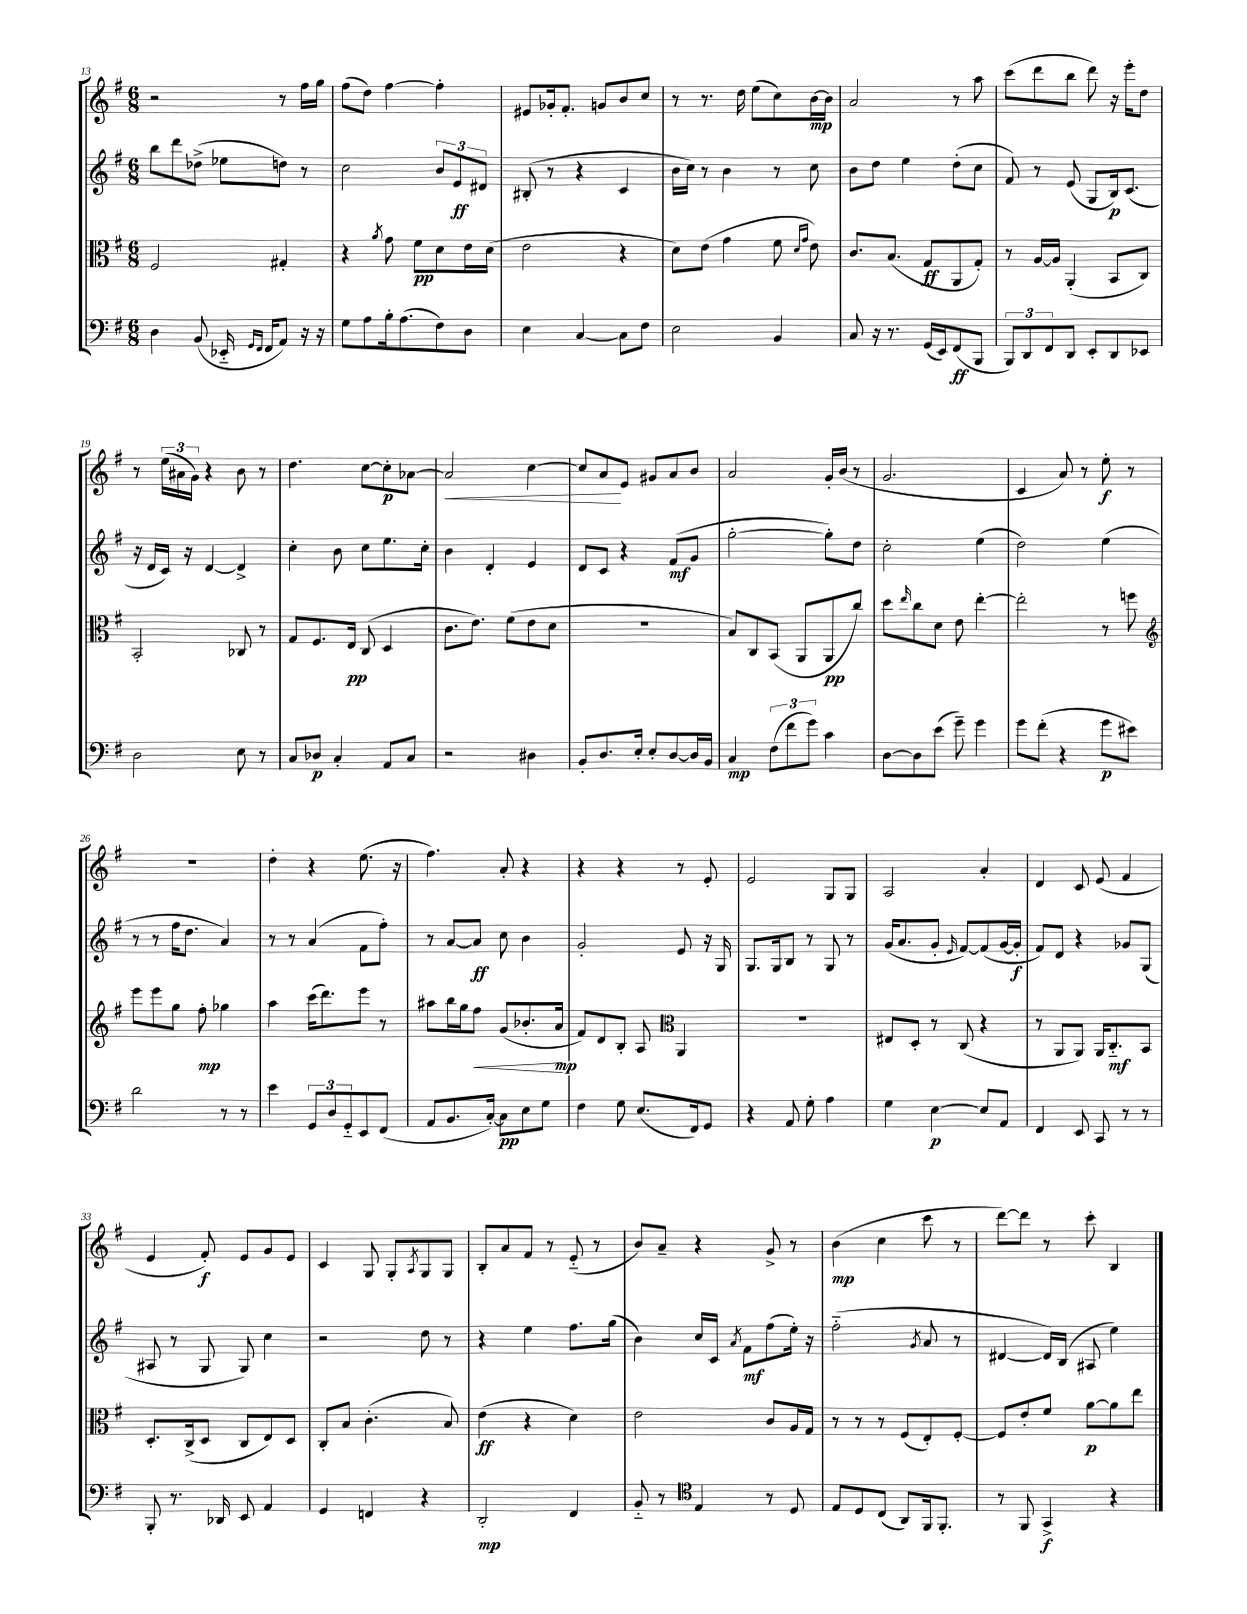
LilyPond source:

<<
\new StaffGroup <<
\new Staff = "s0" {
    \clef treble \key g \major \numericTimeSignature \time 6/8
    r2 r8 fis''16 g''16 |
    fis''8( d''8) fis''4~ fis''4-. |
    eis'8 ges'16-. fis'8.-. g'8 b'8 c''8 |
    r8 r8. d''16 e''8( c''8) b'16~\mp b'16 |
    a'2 r8 a''8 |
    c'''8( d'''8 b''8 d'''8) r16 e'''16-. d''8 |
    r8 \tuplet 3/2 { e''16( ais'16 g'16) } r4 b'8 r8 |
    d''4. c''8~ c''8-.\p aes'8~ |
    aes'2\< c''4~ |
    c''8 a'8\! e'8 gis'8 a'8 b'8 |
    a'2 g'16-. b'16( r8 |
    g'2. |
    c'4 a'8) r8 e''8-.\f r8 |
    R2. |
    d''4-. r4 e''8.( r16 |
    fis''4.) a'8-. r4 |
    r4 r4 r8 e'8-. |
    e'2 g8 g8 |
    a2 a'4-. |
    d'4 c'8 e'8( fis'4 |
    e'4 fis'8-.\f) e'8 g'8 e'8 |
    c'4 g8 g8-. \acciaccatura { a8 } g8 g8 |
    b8-. a'8 fis'8 r8 e'8-_( r8 |
    b'8) a'8-- r4 g'8-> r8 |
    b'4\mp( c''4 c'''8 r8 |
    d'''8~) d'''8 r8 c'''8-. b4 \bar "|." |
}
\new Staff = "s1" {
    \clef treble \key g \major \numericTimeSignature \time 6/8
    b''8 d'''8 des''8->( ees''8 d''8) r8 |
    c''2 \tuplet 3/2 { b'8 e'8\ff dis'8 } |
    bis8-.( r8 r4 c'4 |
    b'16 c''16) r8 b'4 r8 c''8 |
    b'8 d''8 e''4 d''8-.( c''8 |
    fis'8) r8 e'8( g8 b16\p) c'8.( |
    r16 d'16 c'16) r16 d'4~ d'4-> |
    c''4-. b'8 c''8 e''8. c''16-. |
    b'4 d'4-. e'4 |
    d'8 c'8 r4 fis'8\mf( g'8 |
    g''2~-. g''8-.) d''8 |
    c''2-. e''4( |
    d''2) e''4( |
    r8 r8 fis''16 d''8. a'4) |
    r8 r8 a'4( fis'8 fis''8-.) |
    r8 a'8~ a'8\ff c''8 b'4 |
    g'2-. e'8 r16 g16 |
    g8. g16 b8 r8 g8 r8 |
    g'16( a'8. g'8-. \grace { e'16 } fis'8~) fis'8( g'16~ g'16-.\f |
    fis'8) d'8 r4 ges'8 g8( |
    ais8 r8 g8 g8) c''4 |
    r2 d''8 r8 |
    r4 e''4 fis''8. g''16( |
    b'4) c''16 c'16 \acciaccatura { a'8 } fis'8\mf fis''8( e''16-.) r16 |
    fis''2-_( \acciaccatura { g'8 } a'8 r8 |
    dis'4~ dis'16) b16( ais8 e''4) \bar "|." |
}
\new Staff = "s2" {
    \clef alto \key g \major \numericTimeSignature \time 6/8
    fis2 gis4-. |
    r4 \acciaccatura { a'8 } g'8 fis'8\pp d'8 e'16 d'16( |
    e'2 r4 |
    d'8) e'8( g'4 fis'8 \grace { d'16 g'16 } e'8) |
    c'8. b8.( g8\ff a,8 g8-.) |
    r8 a16~ a16 a,4-.( b,8 c8) |
    b,2-. ces8 r8 |
    g8 fis8. e16\pp c8( d4 |
    c'8. e'8.) fis'8( e'8 d'8 |
    R2. |
    b8) c8 b,8( a,8 a,8\pp c''8) |
    d''8 \grace { e''16 } c''8 d'8 e'8 e''4~-. |
    e''2-. r8 f''8 |
    \clef treble e'''8 e'''8 g''8 fis''8-.\mp ges''4 |
    a''4 c'''16( d'''8.) e'''8 r8 |
    ais''8 b''16 g''16 fis''8\< g'8( bes'8.-. a'16\mp\! |
    fis'8) d'8 b8-. a8 \clef alto a,4 |
    R2. |
    eis8 d8-. r8 c8( r4 |
    r8 a,8 a,8) a,16 c8.-_\mf b,8 |
    d8.-. c16->( d8 c8 e8) d8 |
    c8-. b8 c'4.-.( b8) |
    e'4\ff( r4 d'4) |
    e'2 c'8 a16 g16 |
    r8 r8 r8 fis8( e8-.) fis8~-. |
    fis8 e'8-. fis'8 a'8~\p a'8 e''8 \bar "|." |
}
\new Staff = "s3" {
    \clef bass \key g \major \numericTimeSignature \time 6/8
    d4 b,8( ees,16-_ \grace { g,16 fis,16 } fis,16 a,8) r16 r16 |
    g8 a8 b16-. a8.( fis8) d8 |
    e4 c4~ c8 fis8 |
    e2 b,4 |
    c8 r16 r8. g,16( e,16) fis,8\ff( b,,8 |
    \tuplet 3/2 { b,,8) d,8 fis,8 } d,8 e,8-. d,8 ees,8 |
    d2 e8 r8 |
    c8 des8\p c4-. a,8 c8 |
    r2 dis4 |
    b,8-. d8. e16-. e8-. d8~ d16 b,16 |
    c4\mp \tuplet 3/2 { fis8( fis'8 g'8) } c'4 |
    d8~ d8 e'8( g'8--) g'4 |
    g'8 fis'8-.( r4 g'8\p eis'8) |
    d'2 r8 r8 |
    e'4 \tuplet 3/2 { g,8 d8 g,8-_ } e,8 fis,8( |
    a,8 b,8. c16~-.) c8\pp e8 g8 |
    fis4 g8 e8.( fis,16) g,8 |
    r4 a,8 g8-. a4 |
    g4 e4~\p e8 a,8 |
    fis,4 e,8 c,8 r8 r8 |
    b,,8-. r8. des,16 e,8 a,4 |
    g,4 f,4 r4 |
    d,2-.\mp fis,4 |
    b,8-_ r8 \clef tenor e4 r8 d8 |
    e8 d8 c8( a,8) fis,16 fis,8.-. |
    r8 fis,8 g,4->\f r4 \bar "|." |
}
>>
>>
\layout { \context { \Score currentBarNumber = #13 } }
